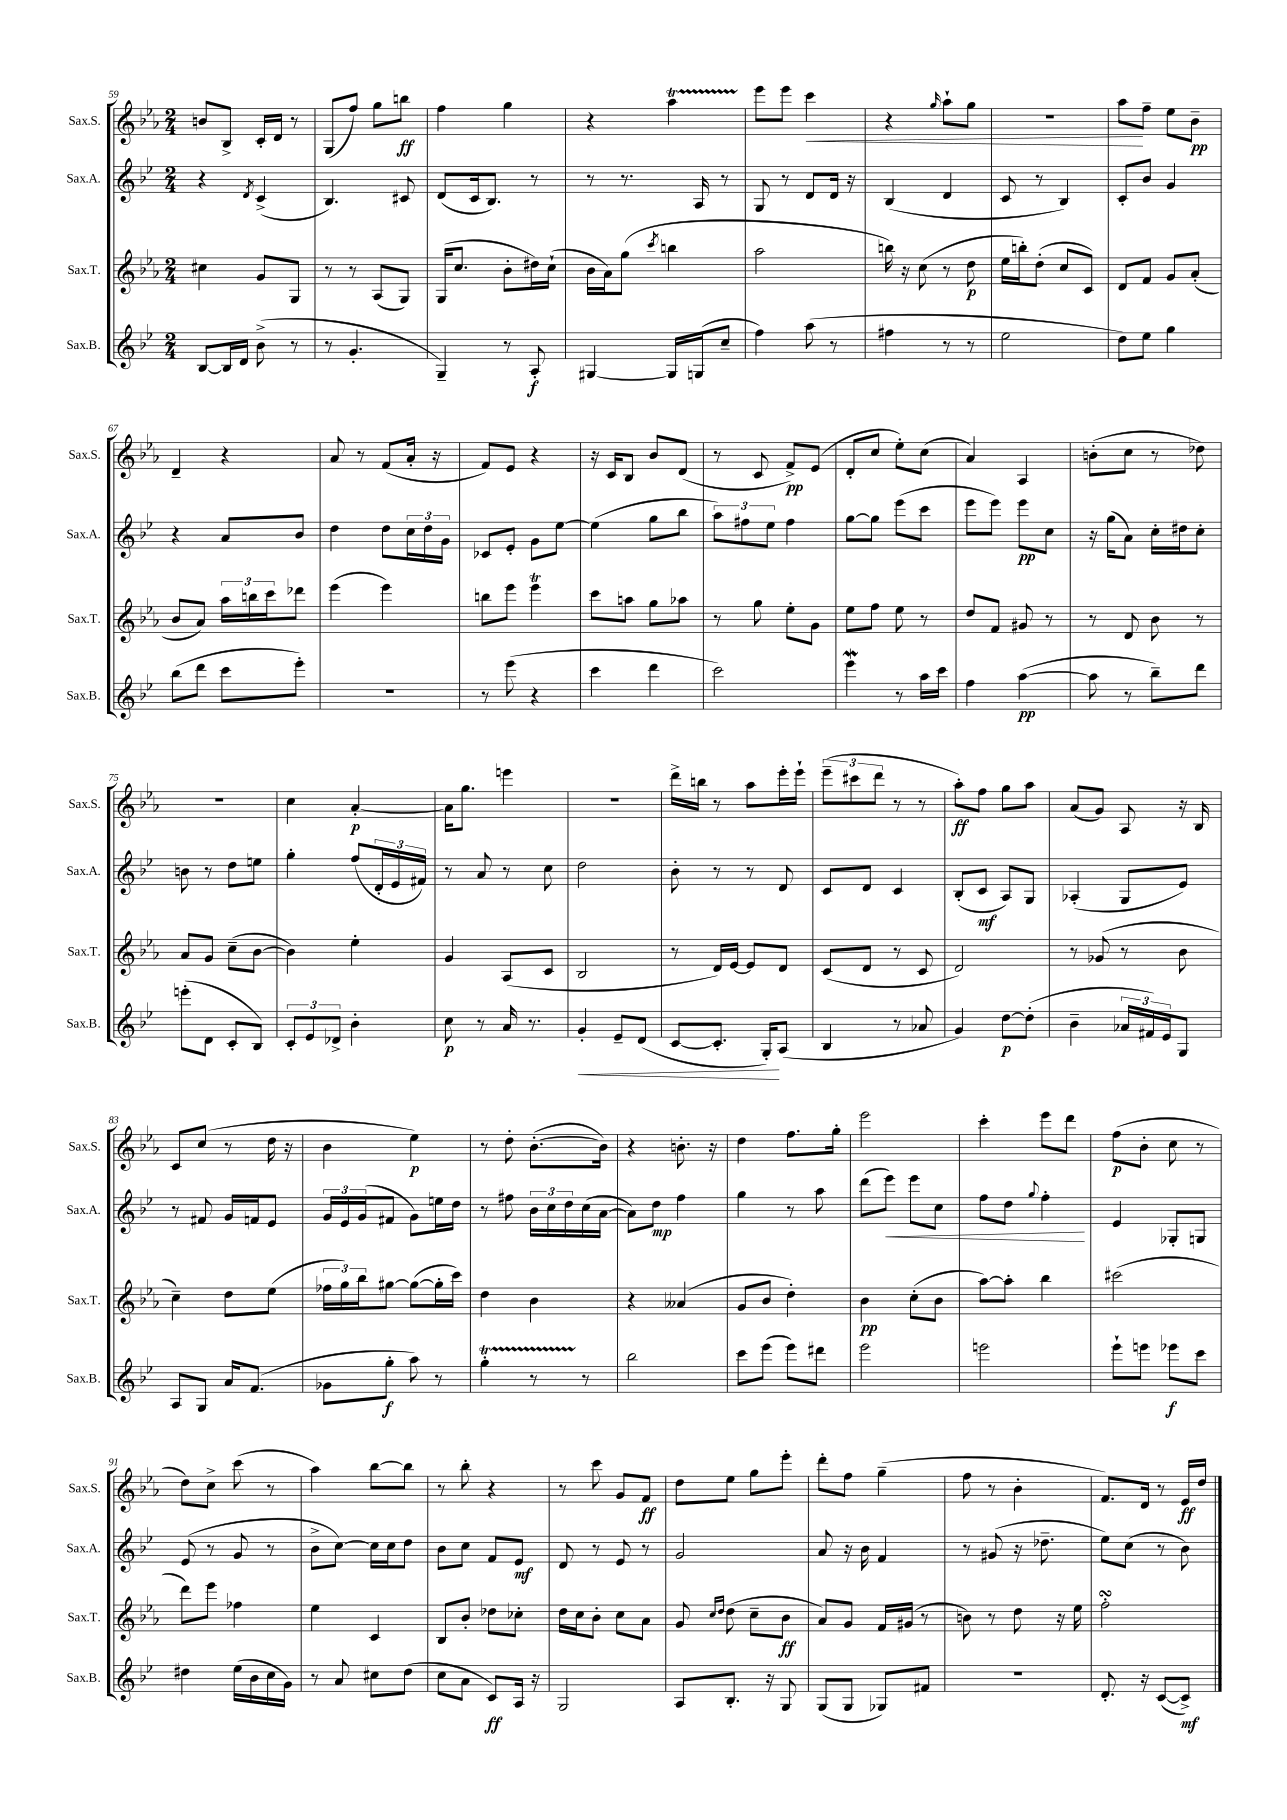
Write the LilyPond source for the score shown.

<<
\new StaffGroup <<
\new Staff = "s0" \with { instrumentName = "Sax.S." shortInstrumentName = "Sax.S." } {
    \clef treble \key ees \major \numericTimeSignature \time 2/4
    b'8 bes8-> c'16-. d'16 r8 |
    g8( f''8) g''8 b''8\ff |
    f''4 g''4 |
    r4 aes''4\startTrillSpan |
    ees'''8\stopTrillSpan ees'''8 c'''4\< |
    r4 \grace { g''16 } aes''8-! g''8 |
    R2 |
    aes''8\! f''8-- ees''8 bes'8--\pp |
    d'4-- r4 |
    aes'8 r8 f'8( aes'16-. r16 |
    f'8) ees'8 r4 |
    r16 c'16 bes8 bes'8 d'8( |
    r8 c'8 f'8->\pp) ees'8( |
    d'8-. c''8 ees''8-.) c''8( |
    aes'4) aes4 |
    b'8-.( c''8 r8 des''8) |
    r2 |
    c''4 aes'4~-.\p |
    aes'16 g''8. e'''4 |
    r2 |
    d'''16-> b''16 r8 aes''8 ees'''16-. ees'''16-! |
    \tuplet 3/2 { ees'''8--( cis'''8 d'''8 } r8 r8 |
    aes''8-.\ff) f''8 g''8 aes''8 |
    aes'8( g'8) aes8 r16 bes16 |
    c'8 c''8( r8 d''16 r16 |
    bes'4 ees''4\p) |
    r8 d''8-. bes'8.~-.( bes'16) |
    r4 b'8.-. r16 |
    d''4 f''8. g''16-. |
    ees'''2 |
    c'''4-. ees'''8 d'''8 |
    f''8\p( bes'8-. c''8 r8 |
    d''8) c''8-> c'''8( r8 |
    aes''4) bes''8~ bes''8 |
    r8 bes''8-. r4 |
    r8 c'''8 g'8 f'8\ff |
    d''8 ees''8 g''8 ees'''8-. |
    d'''8-. f''8 g''4--( |
    f''8 r8 bes'4-. |
    f'8.) d'16 r8 ees'16\ff d''16 \bar "|." |
}
\new Staff = "s1" \with { instrumentName = "Sax.A." shortInstrumentName = "Sax.A." } {
    \clef treble \key bes \major \numericTimeSignature \time 2/4
    r4 \acciaccatura { d'8 } c'4->( |
    bes4.) cis'8 |
    d'8( c'16 bes8.) r8 |
    r8 r8. a16 r8 |
    g8 r8 d'8 d'16 r16 |
    bes4( d'4 |
    c'8 r8 bes4) |
    c'8-. bes'8 g'4 |
    r4 a'8 bes'8 |
    d''4 d''8 \tuplet 3/2 { c''16 d''16 g'16 } |
    ces'8 ees'8-. g'8 ees''8~ |
    ees''4( g''8 bes''8 |
    \tuplet 3/2 { a''8) fis''8 ees''8 } fis''4 |
    g''8~ g''8 ees'''8( c'''8 |
    ees'''8 ees'''8) ees'''8\pp c''8 |
    r16 g''16( a'8) c''16-. dis''16 c''8-. |
    b'8 r8 d''8 e''8 |
    g''4-. f''8( \tuplet 3/2 { d'16-. ees'16 fis'16) } |
    r8 a'8 r8 c''8 |
    d''2 |
    bes'8-. r8 r8 d'8 |
    c'8 d'8 c'4 |
    bes8-.( c'8\mf a8) g8 |
    aes4-.( g8 ees'8) |
    r8 fis'8 g'16 f'16 ees'8 |
    \tuplet 3/2 { g'16 ees'16 g'16( } fis'8 g'8) e''16 d''16 |
    r8 fis''8 \tuplet 3/2 { bes'16 c''16 d''16 } c''16( a'16~ |
    a'8) d''8\mp f''4 |
    g''4 r8 a''8 |
    d'''8( ees'''8\<) ees'''8 c''8 |
    f''8 d''8 \appoggiatura { g''8 } f''4-.\! |
    ees'4 ges8-. g8 |
    ees'8( r8 g'8 r8 |
    bes'8-> c''8~) c''16 c''16 d''8 |
    bes'8 c''8 f'8 ees'8\mf |
    d'8 r8 ees'8 r8 |
    g'2 |
    a'8 r16 bes'16 f'4 |
    r8 gis'8( r16 des''8.-- |
    ees''8) c''8( r8 bes'8) \bar "|." |
}
\new Staff = "s2" \with { instrumentName = "Sax.T." shortInstrumentName = "Sax.T." } {
    \clef treble \key ees \major \numericTimeSignature \time 2/4
    cis''4 g'8 g8 |
    r8 r8 aes8( g8) |
    g16( c''8. bes'8-. dis''16) c''16-!( |
    bes'16 aes'16) g''8( \acciaccatura { c'''8 } b''4 |
    aes''2 |
    b''16) r16 c''8( r8 d''8\p |
    ees''16 b''16-.) d''8-.( c''8 c'8) |
    d'8 f'8 g'8 aes'8-.( |
    bes'8 aes'8) \tuplet 3/2 { aes''16 b''16 c'''16 } des'''8 |
    ees'''4( ees'''4) |
    b''8 ees'''8 ees'''4\trill |
    c'''8 a''8 g''8 aes''8 |
    r8 g''8 ees''8-. g'8 |
    ees''8 f''8 ees''8 r8 |
    d''8 f'8 gis'8 r8 |
    r8 d'8 bes'8 r8 |
    aes'8 g'8 c''8--( bes'8~ |
    bes'4) ees''4-. |
    g'4 aes8( c'8 |
    bes2 |
    r8 d'16) ees'16~ ees'8 d'8 |
    c'8( d'8 r8 c'8 |
    d'2) |
    r8 ges'8( r8 bes'8 |
    c''4--) d''8 ees''8( |
    \tuplet 3/2 { fes''16 g''16) bes''16 } gis''8~ gis''8~( gis''16-. c'''16) |
    d''4 bes'4 |
    r4 aeses'4( |
    g'8 bes'8 d''4-.) |
    bes'4\pp c''8-.( bes'8 |
    aes''8~) aes''8-. bes''4 |
    cis'''2( |
    d'''8) ees'''8 fes''4 |
    ees''4 c'4 |
    bes8 bes'8-. des''8 ces''8-. |
    d''16 c''16 bes'8-. c''8 aes'8 |
    g'8 \grace { c''16 d''16 } d''8( c''8-- bes'8\ff |
    aes'8) g'8 f'16 gis'16( r8 |
    b'8) r8 d''8 r16 ees''16 |
    f''2-.\turn \bar "|." |
}
\new Staff = "s3" \with { instrumentName = "Sax.B." shortInstrumentName = "Sax.B." } {
    \clef treble \key bes \major \numericTimeSignature \time 2/4
    bes8~ bes16 d'16 bes'8->( r8 |
    r8 g'4.-. |
    g4--) r8 a8-.\f |
    gis4~ gis16 g16( c''8-- |
    f''4) a''8( r8 |
    fis''4 r8 r8 |
    ees''2 |
    d''8) ees''8 g''4 |
    bes''8( d'''8 c'''8 ees'''8-.) |
    R2 |
    r8 ees'''8( r4 |
    c'''4 d'''4 |
    c'''2) |
    ees'''4\mordent r8 a''16 c'''16 |
    f''4 a''4~\pp( |
    a''8 r8 bes''8--) d'''8 |
    e'''8-.( d'8 c'8-. bes8) |
    \tuplet 3/2 { c'8-. ees'8 des'8-> } bes'4-. |
    c''8\p r8 a'16 r8. |
    g'4-.\< ees'8-- d'8( |
    c'8~ c'8.-. g16-.\!) a8( |
    bes4 r8 aes'8 |
    g'4) d''8~\p d''8-.( |
    bes'4-- \tuplet 3/2 { aes'16 fis'16) ees'16 } g8 |
    a8 g8 a'16 f'8.( |
    ges'8 g''8-.\f a''8) r8 |
    g''4-.\startTrillSpan r8 r8\stopTrillSpan |
    bes''2 |
    c'''8 ees'''8( ees'''8) dis'''8 |
    ees'''2 |
    e'''2 |
    ees'''8-! e'''8 ees'''8\f c'''8 |
    dis''4 ees''16( bes'16 c''16 g'16) |
    r8 a'8 cis''8 d''8( |
    c''8 a'8 c'8\ff) a16 r16 |
    g2 |
    a8 bes8.-. r16 g8 |
    g8( g8 ges8) fis'8 |
    R2 |
    d'8.-. r16 c'8~( c'8->\mf) \bar "|." |
}
>>
>>
\layout { \context { \Score currentBarNumber = #59 } }
